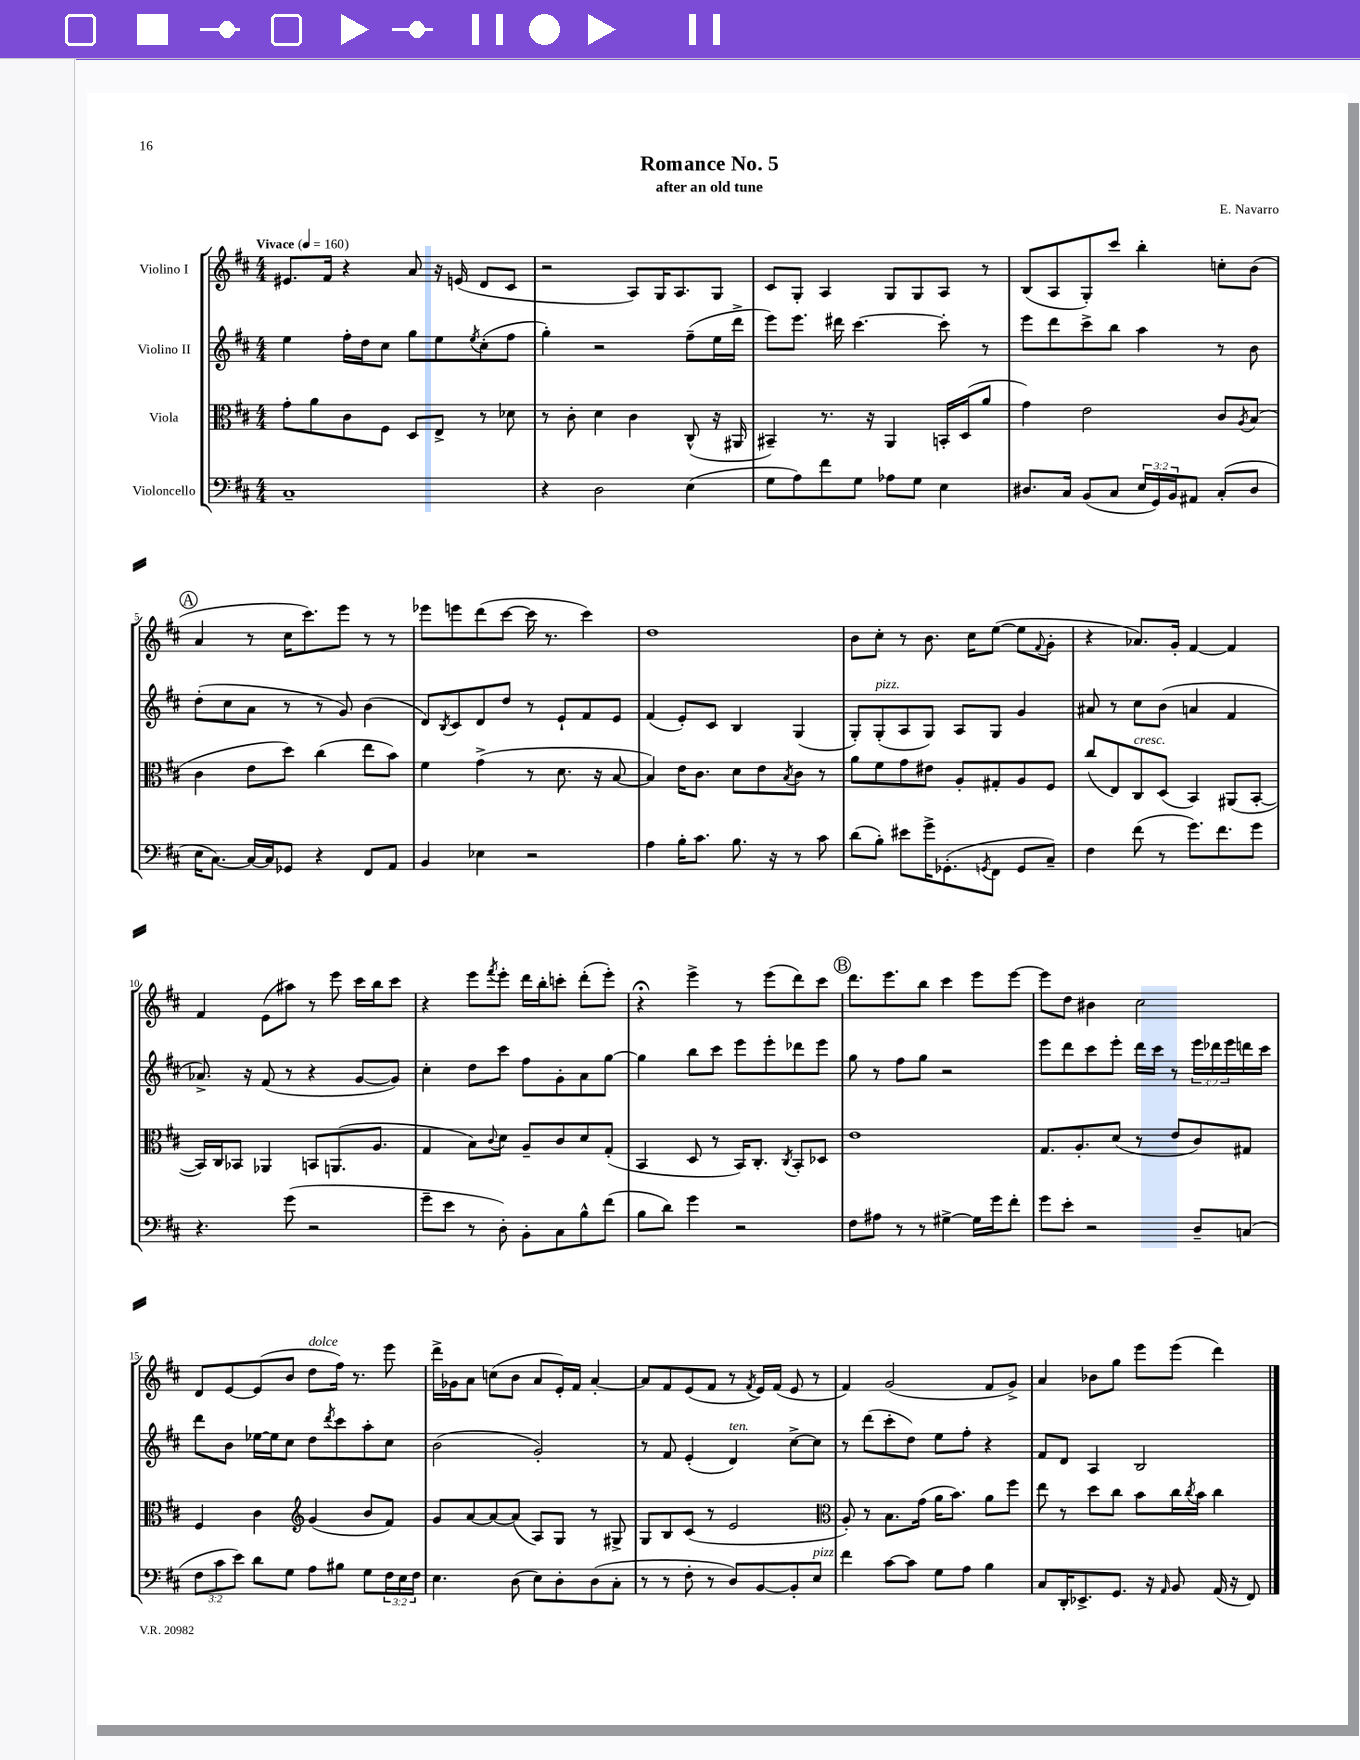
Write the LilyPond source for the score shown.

\header { title = "Romance No. 5" composer = "E. Navarro" subtitle = "after an old tune" }
<<
\new StaffGroup <<
\new Staff = "s0" \with { instrumentName = "Violino I" } {
    \clef treble \key d \major \numericTimeSignature \time 4/4 \tempo "Vivace" 4 = 160
    eis'8. fis'16 r4 a'8 r16 e'16( d'8 cis'8 |
    r2 a8) g16 a8. g8 |
    cis'8 g8-. a4 g8 g8 a8 r8 |
    b8( a8 g8-.) cis'''8 b''4-. c''8-. b'8( |
    \mark \markup { \circle "A" } a'4 r8 cis''16 cis'''8.) e'''8 r8 r8 |
    ees'''8 e'''8 d'''8( cis'''8~ cis'''16 r8. cis'''4) |
    d''1 |
    b'8 cis''8-. r8 b'8. cis''16 e''8~( e''8 \appoggiatura { fis'8 } g'8-. |
    r4 aes'8.) g'16-. fis'4~ fis'4 |
    fis'4 e'8( ais''8) r8 e'''8 cis'''16 b''16 cis'''8 |
    r4 e'''8 \acciaccatura { fis'''8 } e'''8-. d'''16 b''16-. c'''8-. d'''8-.( e'''8-.) |
    r4\fermata e'''4-> r8 e'''8( d'''8) cis'''8 |
    \mark \markup { \circle "B" } d'''8. e'''8. b''8 cis'''4 e'''8 e'''8~ |
    e'''8 d''8 bis'4 cis''2 |
    d'8 e'8~ e'8( b'8 d''8^\markup { \italic "dolce" } fis''16) r8. e'''8 |
    d'''16-> ges'16 a'8 c''8( b'8 a'8 e'16-.) fis'16 a'4~-. |
    a'8 fis'8 e'8( fis'8 r8 \acciaccatura { fis'8 } e'16) fis'16( e'8 r8 |
    fis'4) g'2( fis'8 g'8->) |
    a'4 bes'8 g''8 e'''8 e'''8( d'''4) \bar "|." |
}
\new Staff = "s1" \with { instrumentName = "Violino II" } {
    \clef treble \key d \major \numericTimeSignature \time 4/4 \override Staff.TupletNumber.text = #tuplet-number::calc-fraction-text
    e''4 fis''16-. d''16 cis''8 g''8 e''8 \acciaccatura { e''8 } cis''8-.( fis''8 |
    g''4-.) r2 fis''8--( e''16 d'''16-> |
    e'''8) e'''8. dis'''16 cis'''4.~ cis'''8-. r8 |
    e'''8 d'''8 cis'''8-> b''8 a''4 r8 b'8 |
    \mark \markup { \circle "A" } d''8-.( cis''8 a'8 r8 r8 g'8) b'4( |
    d'8) \acciaccatura { b8 } cis'8 d'8 d''8 r8 e'8-! fis'8 e'8 |
    fis'4( e'8-.) cis'8 b4 g4( |
    g8-.) g8-.^\markup { \italic "pizz." }( a8 g8) a8 g8 g'4 |
    ais'8 r8 cis''8 b'8( a'4 fis'4 |
    aes'8.->) r16 fis'8( r8 r4 g'8~ g'8) |
    cis''4-. d''8 cis'''8 fis''8 g'8-. a'8 g''8~ |
    g''4 b''8 cis'''8 e'''8 e'''8-. des'''8 e'''8 |
    \mark \markup { \circle "B" } g''8 r8 fis''8 g''8 r2 |
    e'''8 d'''8 cis'''8 e'''8-. d'''16 cis'''16 r8 \tuplet 3/2 { e'''16 des'''16 e'''16 } d'''16 cis'''16 |
    d'''8 b'8 ees''16~ ees''16 cis''8 d''8 \acciaccatura { d'''8 } cis'''8 a''8-. cis''8 |
    b'2( g'2-.) |
    r8 fis'8 e'4-.( d'4^\markup { \italic "ten." }) cis''8~-> cis''8 |
    r8 d'''8( cis'''8-. d''8) e''8 fis''8-. r4 |
    fis'8 d'8 a4 b2 \bar "|." |
}
\new Staff = "s2" \with { instrumentName = "Viola" } {
    \clef alto \key d \major \numericTimeSignature \time 4/4
    g'8-. a'8 cis'8 fis8 d8 e8-> r8 des'8 |
    r8 cis'8-. d'4 cis'4 cis8-^( r16 ais,16 |
    bis,4--) r8. r16 a,4 b,16-. d16( a'8 |
    g'4) e'2 cis'8 \acciaccatura { a8 } b8( |
    \mark \markup { \circle "A" } cis'4 e'8 d''8) cis''4( e''8 b'8) |
    fis'4 g'4->( r8 d'8. r16 b8~ |
    b4) e'16 cis'8. d'8 e'8 \acciaccatura { b8 } cis'8 r8 |
    a'8 fis'8 g'8 eis'8 a8-. gis8-. a8 fis8 |
    cis''8( e8) cis8^\markup { \italic "cresc." } d8( b,4) ais,8( b,8~-. |
    b,16) cis16 bes,8 aes,4 b,8 a,8.( a8. |
    g4 b8) \appoggiatura { cis'8 } d'8 a8-- cis'8 d'8 g8-.( |
    b,4 d8 r8 b,16) cis8.-. \acciaccatura { cis8 } b,8-. des8 |
    \mark \markup { \circle "B" } e'1 |
    g8. a8.-. d'8( r8 e'8 cis'8) gis8 |
    fis4 cis'4 \clef treble g'4( b'8 fis'8) |
    g'8 a'8~ a'8~ a'8( a8) g8 r8 gis8-> |
    g8 b8 cis'8( r8 e'2 |
    \clef alto a8-.) r8 b8. g'16( a'16 b'8.) a'8 fis''8 |
    e''8 r8 d''8 cis''8 b'8 cis''16 \acciaccatura { cis''8 } b'16 cis''4 \bar "|." |
}
\new Staff = "s3" \with { instrumentName = "Violoncello" } {
    \clef bass \key d \major \numericTimeSignature \time 4/4 \override Staff.TupletNumber.text = #tuplet-number::calc-fraction-text
    cis1-- |
    r4 d2 e4( |
    g8 a8) fis'8 g8 aes8 g8 e4 |
    dis8. cis16 b,8( cis8 \tuplet 3/2 { e16 g,16) b,16 } ais,8 cis8-.( dis8 |
    \mark \markup { \circle "A" } e16 cis8.~) cis16~ cis16 ges,8 r4 fis,8 a,8 |
    b,4 ees4 r2 |
    a4 b16-. cis'8. b8. r16 r8 cis'8 |
    d'8( b8-.) eis'8 g'16-> ges,8.-.( \acciaccatura { g,8 } fis,8 g,8 cis8--) |
    fis4 fis'8( r8 g'8.) fis'8. g'8 |
    r4. g'8( r2 |
    g'8-- e'8 r8 d8-.) b,8-. cis8 b8-^ fis'8( |
    b8 d'8) g'4 r2 |
    \mark \markup { \circle "B" } fis8 ais8 r8 r8 gis4~-> gis16 g'16 fis'8-. |
    g'8 e'8-. r2 d8-- c8( |
    \tuplet 3/2 { fis8 cis'8 e'8) } d'8 g8 a8 bis8 g8 \tuplet 3/2 { fis16 e16 fis16 } |
    e4. d8( e8) d8-. d8( cis8-. |
    r8 r8 fis8-. r8 d8) b,8~ b,8-. e8^\markup { \italic "pizz." } |
    fis'4 cis'8~ cis'8 g8 a8 b4 |
    cis8 d,16-. ees,8.-> g,8. r16 \grace { a,16 } b,8 a,16( r16 fis,8) \bar "|." |
}
>>
>>
